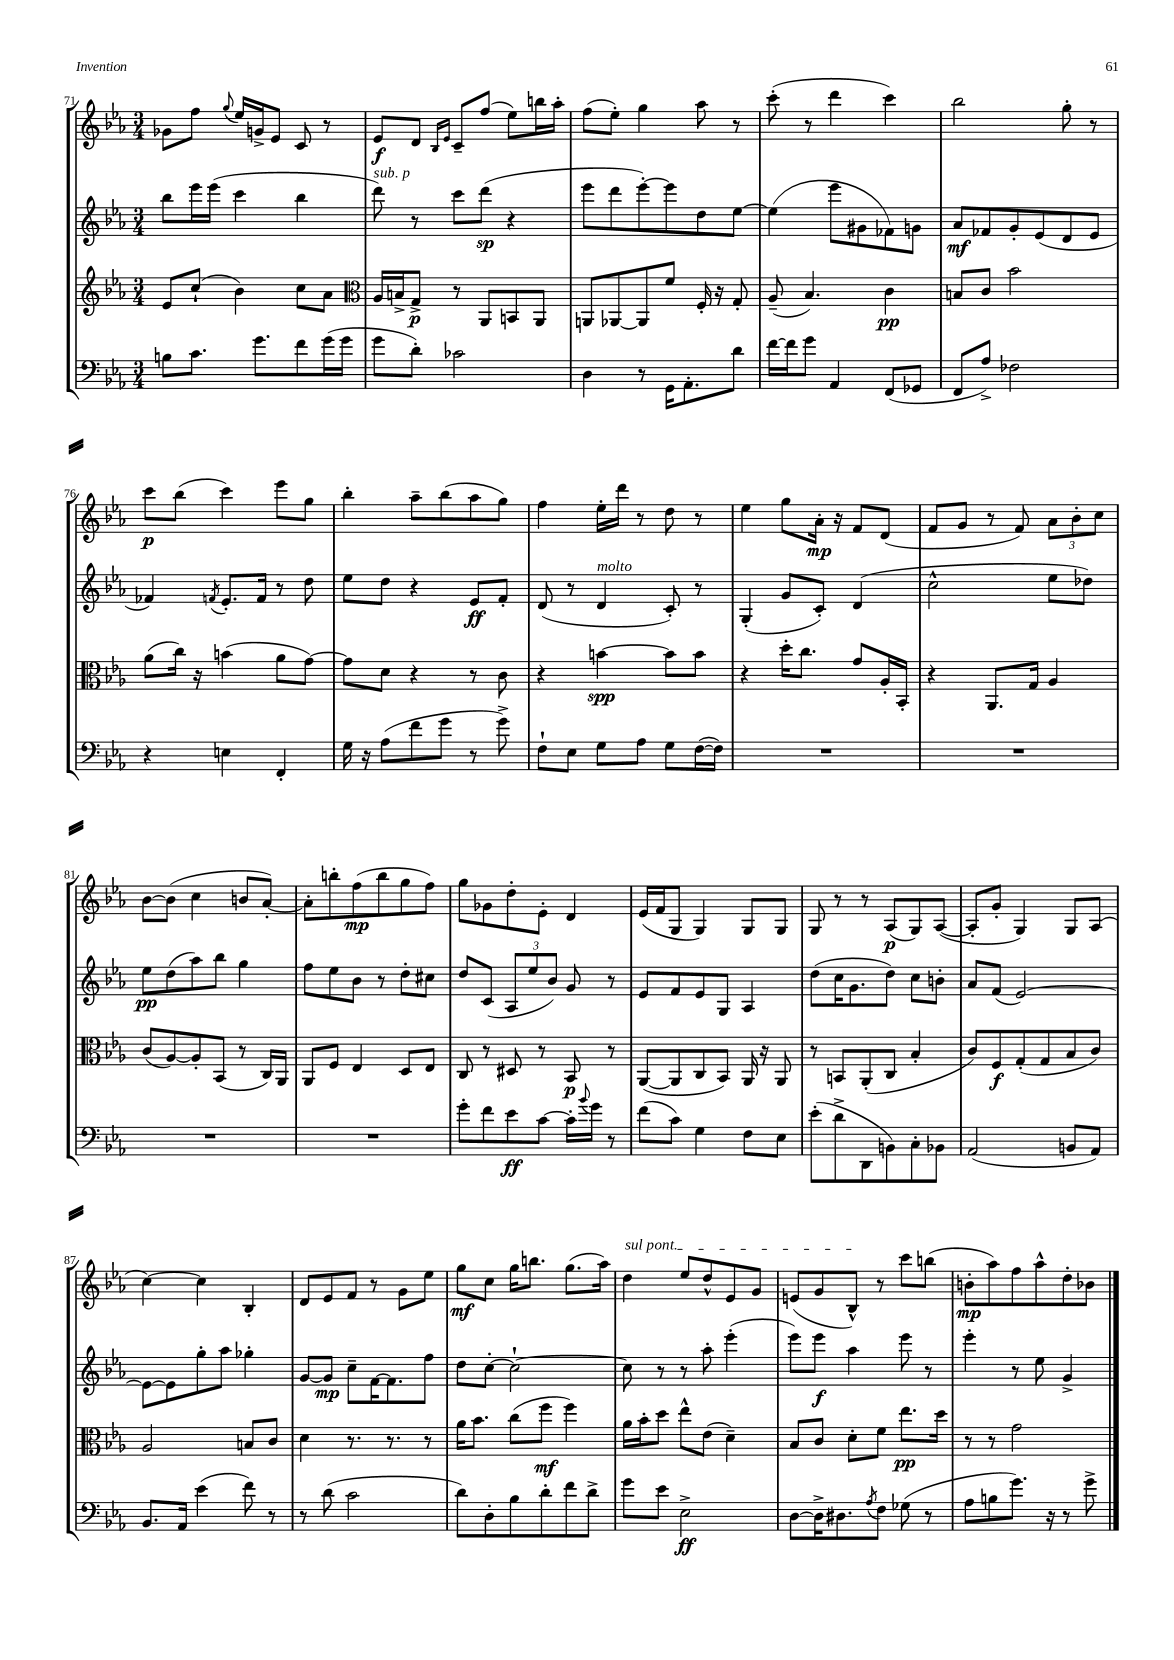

**kern	**dynam	**kern	**dynam	**kern	**dynam	**kern	**dynam
*part4	*part4	*part3	*part3	*part2	*part2	*part1	*part1
*staff4	*staff4	*staff3	*staff3	*staff2	*staff2	*staff1	*staff1
*clefF4	*	*clefG2	*	*clefG2	*	*clefG2	*
*k[b-e-a-]	*	*k[b-e-a-]	*	*k[b-e-a-]	*	*k[b-e-a-]	*
*M3/4	*	*M3/4	*	*M3/4	*	*M3/4	*
=71	=71	=71	=71	=71	=71	=71	=71
8Bn\L	.	8e-/L	.	8bb-\L	.	8g-X\L	.
8.c\J	.	(8cc`/J	.	16eee-\L	.	8ff\J	.
.	.	.	.	(16eee-\JJ	.	.	.
.	.	.	.	.	.	8qqgg/	.
.	.	4b-\)	.	4ccc\	.	16ee-/LL	.
8.g\L	.	.	.	.	.	16gn^/J	.
.	.	.	.	.	.	8e-/J	.
8f\	.	8cc\L	.	4bb-\	.	8c/	.
(16g\L	.	8a-\J	.	.	.	8r	.
16g\JJ	.	.	.	.	.	.	.
=72	=72	=72	=72	=72	=72	=72	=72
*	*	*clefC3	*	*	*	*	*
!	!	!	!	!LO:TX:a:i:t=sub. p	!	!	!
8g\L	.	16A-/LL	.	8ddd\)	.	8e-/L	f
.	.	16Bn^/J	.	.	.	.	.
8d'\J)	.	8G^/J	p	8r	.	8d/J	.
.	.	.	.	.	.	16qqB-/LL	.
.	.	.	.	.	.	16qqe-/JJ	.
2c-X\	.	8r	.	8ccc\L	.	8c~/L	.
.	.	8AA-/L	.	(8ddd\J	sp	(8ff/J	.
.	.	8BBn/	.	4r	.	8ee-\L)	.
.	.	8AA-/J	.	.	.	16bbn\L	.
.	.	.	.	.	.	16aa-'\JJ	.
=73	=73	=73	=73	=73	=73	=73	=73
4D\	.	8AAn/L	.	8eee-\L	.	(8ff\L	.
.	.	[8AA-X/	.	8ddd\	.	8ee-'\J)	.
8r	.	8AA-/]	.	[8eee-'\)	.	4gg\	.
16GG\KL	.	8f/J	.	8eee-\]	.	.	.
8.AA-'\	.	.	.	.	.	.	.
.	.	16F'/	.	8dd\	.	8aa-\	.
.	.	16r	.	.	.	.	.
8d\J	.	8G'/	.	[8ee-\J	.	8r	.
=74	=74	=74	=74	=74	=74	=74	=74
[16f\LL	.	(8A-~/	.	(4ee-\]	.	(8ccc'\	.
16f\J]	.	.	.	.	.	.	.
8g\J	.	4.B-/)	.	.	.	8r	.
4AA-/	.	.	.	8eee-\L	.	4ddd\	.
.	.	.	.	8g#X\	.	.	.
(8FF/L	.	4c\	pp	8f-X\)	.	4ccc\)	.
8GG-X/J	.	.	.	8gn\J	.	.	.
=75	=75	=75	=75	=75	=75	=75	=75
8FF/L	.	8Bn/L	.	8a-/L	mf	2bb-\	.
8A-^/J)	.	8c/J	.	8f-X/	.	.	.
2F-X\	.	2b-\	.	8g'/	.	.	.
.	.	.	.	(8e-/	.	.	.
.	.	.	.	8d/	.	8gg'\	.
.	.	.	.	8e-/J	.	8r	.
!!LO:LB:g=z
=76	=76	=76	=76	=76	=76	=76	=76
4r	.	(8a-\L	.	4f-X/)	.	8ccc\L	p
.	.	16cc\Jk)	.	.	.	(8bb-\J	.
.	.	16r	.	.	.	.	.
.	.	.	.	8qfn/	.	.	.
4En\	.	(4bn\	.	8.e-'/L	.	4ccc\)	.
.	.	.	.	16f/Jk	.	.	.
4FF'/	.	8a-\L	.	8r	.	8eee-\L	.
.	.	[8g\J)	.	8dd\	.	8gg\J	.
=77	=77	=77	=77	=77	=77	=77	=77
16G\	.	8g\L]	.	8ee-\L	.	4bb-'\	.
16r	.	.	.	.	.	.	.
(8A-\L	.	8d\J	.	8dd\J	.	.	.
8f\	.	4r	.	4r	.	8aa-~\L	.
8g\J	.	.	.	.	.	(8bb-\	.
8r	.	8r	.	8e-/L	ff	8aa-\	.
8g^\)	.	8c\	.	8f'/J	.	8gg\J)	.
=78	=78	=78	=78	=78	=78	=78	=78
8F`\L	.	4r	.	(8d/	.	4ff\	.
8E-\J	.	.	.	8r	.	.	.
!	!	!	!	!LO:TX:a:i:t=molto	!	!	!
8G\L	.	[4bn\	spp	4d/	.	16ee-'\LL	.
.	.	.	.	.	.	16ddd\JJ	.
8A-\J	.	.	.	.	.	8r	.
8G\L	.	8b\L]	.	8c'/)	.	8dd\	.
([16F\L	.	8b\J	.	8r	.	8r	.
16F\JJ])	.	.	.	.	.	.	.
=79	=79	=79	=79	=79	=79	=79	=79
2.r	.	4r	.	(4G'/	.	4ee-\	.
.	.	16dd'\KL	.	8g/L	.	8gg\L	.
.	.	8.cc\J	.	.	.	.	.
.	.	.	.	8c'/J)	.	16a-'\Jk	mp
.	.	.	.	.	.	16r	.
.	.	8g/L	.	(4d/	.	8f/L	.
.	.	16A-'/L	.	.	.	(8d/J	.
.	.	16BB-'/JJ	.	.	.	.	.
=80	=80	=80	=80	=80	=80	=80	=80
2.r	.	4r	.	2cc^^\	.	8f/L	.
.	.	.	.	.	.	8g/J	.
.	.	8.AA-/L	.	.	.	8r	.
.	.	.	.	.	.	8f/)	.
.	.	16G/Jk	.	.	.	.	.
.	.	4A-/	.	8ee-\L	.	12a-\L	.
.	.	.	.	.	.	12b-'\	.
.	.	.	.	8dd-X\J)	.	.	.
.	.	.	.	.	.	12cc\J	.
!!LO:LB:g=z
=81	=81	=81	=81	=81	=81	=81	=81
2.r	.	(8c/L	.	8ee-\L	pp	[8b-\L	.
.	.	[8A-/)	.	(8dd\	.	(8b-\J]	.
.	.	8A-'/]	.	8aa-\)	.	4cc\	.
.	.	(8BB-/J	.	8bb-\J	.	.	.
.	.	8r	.	4gg\	.	8bn/L	.
.	.	16C/LL)	.	.	.	[8a-'/J)	.
.	.	16AA-/JJ	.	.	.	.	.
=82	=82	=82	=82	=82	=82	=82	=82
2.r	.	8AA-/L	.	8ff\L	.	8a-'\L]	.
.	.	8F/J	.	8ee-\	.	8bbn'\	.
.	.	4E-/	.	8b-\J	.	(8ff\	mp
.	.	.	.	8r	.	8bb\	.
.	.	8D/L	.	8dd'\L	.	8gg\	.
.	.	8E-/J	.	8cc#X\J	.	8ff\J)	.
=83	=83	=83	=83	=83	=83	=83	=83
8g'\L	.	8C/	.	8dd/L	.	8gg\L	.
8f\	.	8r	.	(8c/J	.	8g-X\	.
8e-\	ff	8D#X/	.	12A-/L	.	8dd'\	.
.	.	.	.	12ee-/	.	.	.
[8c\J	.	8r	.	.	.	8e-'\J	.
.	.	.	.	12b-/J)	.	.	.
16c'\LL]	.	8BB-/	p	8g/	.	4d/	.
8qqb-/	.	.	.	.	.	.	.
16g\JJ	.	.	.	.	.	.	.
8r	.	8r	.	8r	.	.	.
=84	=84	=84	=84	=84	=84	=84	=84
(8f\L	.	([8AA-/L	.	8e-/L	.	(16e-/LL	.
.	.	.	.	.	.	16f/J	.
8c\J)	.	8AA-/]	.	8f/	.	8G/J	.
4G\	.	8C/	.	8e-/	.	4G/)	.
.	.	8BB-/J)	.	8G/J	.	.	.
8F\L	.	16AA-/	.	4A-/	.	8G/L	.
.	.	16r	.	.	.	.	.
8E-\J	.	8AA-/	.	.	.	8G/J	.
=85	=85	=85	=85	=85	=85	=85	=85
(8e-'\L	.	8r	.	(8dd\L	.	8G/	.
8d^\	.	8BBn/L	.	16cc\K	.	8r	.
.	.	.	.	8.g\	.	.	.
8DD\	.	(8AA-'/	.	.	.	8r	.
8BBn\)	.	8C/J	.	8dd\J)	.	(8A-/L	p
8C'\	.	4B-'/	.	8cc\L	.	8G/)	.
8BB-X\J	.	.	.	8bn'\J	.	([8A-/J	.
=86	=86	=86	=86	=86	=86	=86	=86
(2AA-/	.	8c/L)	.	8a-/L	.	8A-'/L]	.
.	.	8F/	f	(8f/J	.	8g'/J	.
.	.	(8G'/	.	[2e-/)	.	4G/)	.
.	.	8G/	.	.	.	.	.
8BBn/L	.	8B-/	.	.	.	8G/L	.
8AA-/J)	.	8c/J)	.	.	.	(8A-/J	.
!!LO:LB:g=z
=87	=87	=87	=87	=87	=87	=87	=87
8.BB-/L	.	2A-/	.	8e-\L_	.	[4cc\)	.
.	.	.	.	8e-\]	.	.	.
16AA-/Jk	.	.	.	.	.	.	.
(4e-\	.	.	.	8gg'\	.	4cc\]	.
.	.	.	.	8aa-\J	.	.	.
8f\)	.	8Bn/L	.	4gg-X'\	.	4B-'/	.
8r	.	8c/J	.	.	.	.	.
=88	=88	=88	=88	=88	=88	=88	=88
8r	.	4d\	.	[8g/L	.	8d/L	.
(8d\	.	.	.	8g/J]	mp	8e-/	.
2c\	.	8.r	.	8cc~\L	.	8f/J	.
.	.	.	.	[16f\K	.	8r	.
.	.	8.r	.	8.f\]	.	.	.
.	.	.	.	.	.	8g\L	.
.	.	8r	.	8ff\J	.	8ee-\J	.
=89	=89	=89	=89	=89	=89	=89	=89
8d\L)	.	16a-\KL	.	8dd\L	.	8gg\L	mf
.	.	8.b-\J	.	.	.	.	.
8D'\	.	.	.	[8cc'\J	.	8cc\J	.
8B-\	.	(8cc\L	.	2cc`\_	.	16gg\KL	.
.	.	.	.	.	.	8.bbn\J	.
8d'\	.	8ff\J	mf	.	.	.	.
8f\	.	4ff\)	.	.	.	(8.gg\L	.
8d^\J	.	.	.	.	.	.	.
.	.	.	.	.	.	16aa-\Jk)	.
=90	=90	=90	=90	=90	=90	=90	=90
!	!	!	!	!	!	!LO:TX:a:i:t=sul pont.	!
8g\L	.	16a-\LL	.	8cc\]	.	4dd\	.
.	.	16b-'\J	.	.	.	.	.
8e-\J	.	8dd\J	.	8r	.	.	.
2E-^\	ff	8ee-^^\L	.	8r	.	8ee-/L	.
.	.	(8e-\J	.	8aa-'\	.	8dd^^/	.
.	.	4d~\)	.	(4eee-'\	.	8e-/	.
.	.	.	.	.	.	8g/J	.
=91	=91	=91	=91	=91	=91	=91	=91
[8D\L	.	8B-/L	.	8eee-\L)	.	(8en/L	.
16D^\K]	.	8c/J	.	8eee-\J	f	8g/	.
8.D#X\	.	.	.	.	.	.	.
.	.	8d'\L	.	4aa-\	.	8B-^^/J)	.
8qA-/	.	.	.	.	.	.	.
8F\J	.	8f\J	.	.	.	8r	.
(8G-X\	.	8.ee-\L	pp	8eee-\	.	8ccc\L	.
8r	.	.	.	8r	.	(8bbn\J	.
.	.	16dd\Jk	.	.	.	.	.
=92	=92	=92	=92	=92	=92	=92	=92
8A-\L	.	8r	.	4eee-'\	.	8bn'\L	mp
8Bn\	.	8r	.	.	.	8aa-\)	.
8.g\J)	.	2g\	.	8r	.	8ff\	.
.	.	.	.	8ee-\	.	8aa-^^\	.
16r	.	.	.	.	.	.	.
8r	.	.	.	4g^/	.	8dd'\	.
8g^\	.	.	.	.	.	8b-X\J	.
==	==	==	==	==	==	==	==
*-	*-	*-	*-	*-	*-	*-	*-
